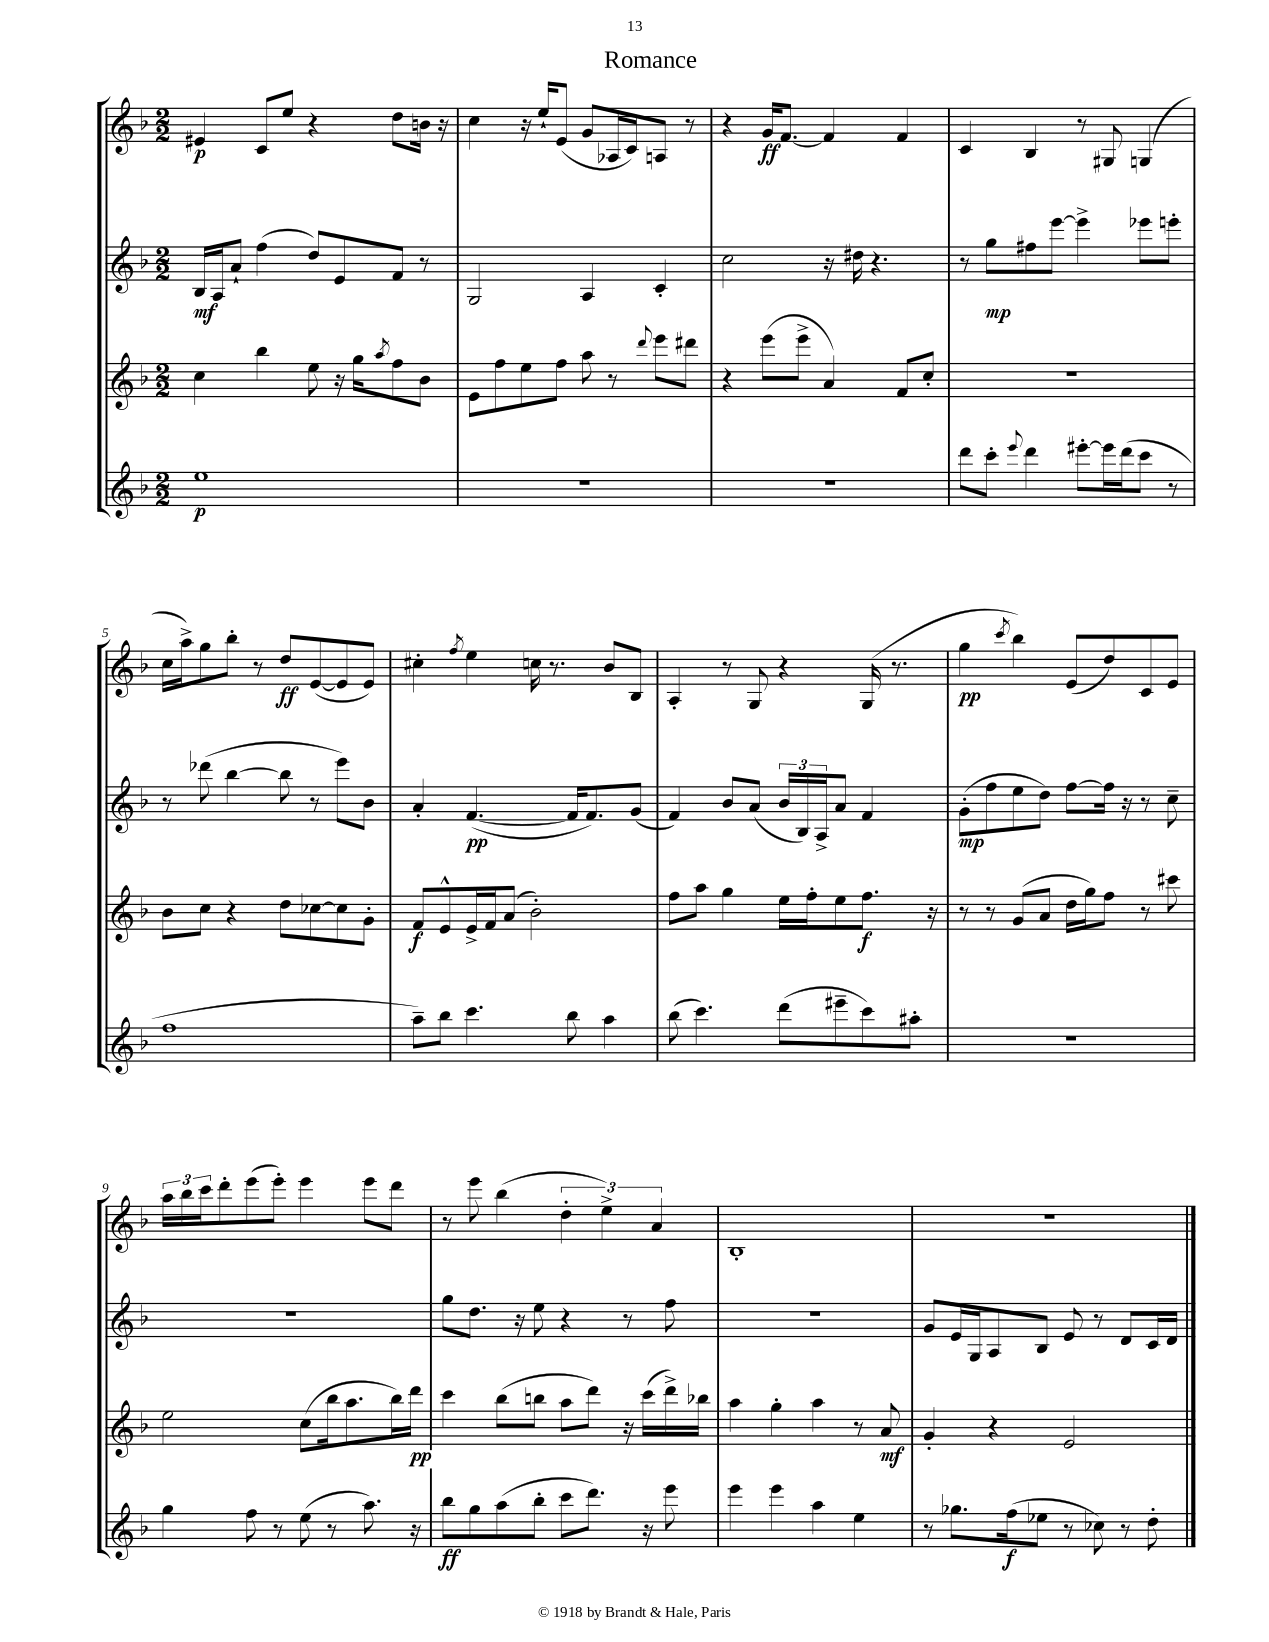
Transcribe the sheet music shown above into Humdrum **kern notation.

**kern	**dynam	**kern	**dynam	**kern	**dynam	**kern	**dynam
*part4	*part4	*part3	*part3	*part2	*part2	*part1	*part1
*staff4	*staff4	*staff3	*staff3	*staff2	*staff2	*staff1	*staff1
*clefG2	*	*clefG2	*	*clefG2	*	*clefG2	*
*k[b-]	*	*k[b-]	*	*k[b-]	*	*k[b-]	*
*M2/2	*	*M2/2	*	*M2/2	*	*M2/2	*
=1	=1	=1	=1	=1	=1	=1	=1
1ee	p	4cc\	.	16B-/LL	mf	4e#X/	p
.	.	.	.	16A/J	.	.	.
.	.	.	.	8a`/J	.	.	.
.	.	4bb-\	.	(4ff\	.	8c/L	.
.	.	.	.	.	.	8ee/J	.
.	.	8ee\	.	8dd/L)	.	4r	.
.	.	16r	.	8e/	.	.	.
.	.	16gg\KL	.	.	.	.	.
.	.	8qaa/	.	.	.	.	.
.	.	8ff\	.	8f/J	.	8dd\L	.
.	.	8b-\J	.	8r	.	16bn\Jk	.
.	.	.	.	.	.	16r	.
=2	=2	=2	=2	=2	=2	=2	=2
1r	.	8e\L	.	2G/	.	4cc\	.
.	.	8ff\	.	.	.	.	.
.	.	8ee\	.	.	.	16r	.
.	.	.	.	.	.	16ee`/KL	.
.	.	8ff\J	.	.	.	(8e/J	.
.	.	8aa\	.	4A/	.	8g/L	.
.	.	8r	.	.	.	16A-X/L	.
.	.	.	.	.	.	16c/J)	.
.	.	8qqddd/	.	.	.	.	.
.	.	8eee\L	.	4c'/	.	8An/J	.
.	.	8ddd#X\J	.	.	.	8r	.
=3	=3	=3	=3	=3	=3	=3	=3
1r	.	4r	.	2cc\	.	4r	.
.	.	(8eee\L	.	.	.	16g/KL	ff
.	.	.	.	.	.	[8.f/J	.
.	.	8eee^\J	.	.	.	.	.
.	.	4a/)	.	16r	.	4f/]	.
.	.	.	.	16dd#X\	.	.	.
.	.	.	.	4.r	.	.	.
.	.	8f/L	.	.	.	4f/	.
.	.	8cc'/J	.	.	.	.	.
=4	=4	=4	=4	=4	=4	=4	=4
8ddd\L	.	1r	.	8r	.	4c/	.
8ccc'\J	.	.	.	8gg\L	mp	.	.
8qqeee/	.	.	.	.	.	.	.
4ddd\	.	.	.	8ff#X\	.	4B-/	.
.	.	.	.	[8eee\J	.	.	.
[8eee#X'\L	.	.	.	4eee^\]	.	8r	.
16eee#\L]	.	.	.	.	.	8G#X/	.
(16ddd\J	.	.	.	.	.	.	.
8ccc\J	.	.	.	8eee-X\L	.	(4Gn/	.
8r	.	.	.	8eeen'\J	.	.	.
!!LO:LB:g=z
=5	=5	=5	=5	=5	=5	=5	=5
1ff	.	8b-\L	.	8r	.	16cc\LL	.
.	.	.	.	.	.	16aa^\J)	.
.	.	8cc\J	.	(8ddd-X\	.	8gg\	.
.	.	4r	.	[4bb-\	.	8bb-'\J	.
.	.	.	.	.	.	8r	.
.	.	8dd\L	.	8bb-\]	.	8dd/L	ff
.	.	[8cc-X\	.	8r	.	([8e/	.
.	.	8cc-\]	.	8eee\L)	.	8e/]	.
.	.	8g'\J	.	8b-\J	.	8e/J)	.
=6	=6	=6	=6	=6	=6	=6	=6
8aa~\L)	.	8f/L	f	4a'/	.	4cc#X'\	.
8bb-\J	.	8e^^/	.	.	.	.	.
.	.	.	.	.	.	8qff/	.
4.ccc\	.	16e^/L	.	([4.f/	pp	4ee\	.
.	.	16f/J	.	.	.	.	.
.	.	(8a/J	.	.	.	.	.
.	.	2b-'\)	.	.	.	16ccn\	.
.	.	.	.	.	.	8.r	.
8bb-\	.	.	.	16f/KL]	.	.	.
.	.	.	.	8.f/)	.	.	.
4aa\	.	.	.	.	.	8b-/L	.
.	.	.	.	(8g/J	.	8B-/J	.
=7	=7	=7	=7	=7	=7	=7	=7
(8bb-\	.	8ff\L	.	4f/)	.	4A'/	.
4.ccc\)	.	8aa\J	.	.	.	.	.
.	.	4gg\	.	8b-/L	.	8r	.
.	.	.	.	(8a/J	.	8G/	.
(8ddd\L	.	16ee\LL	.	24b-/LL	.	4r	.
.	.	.	.	24B-/)	.	.	.
.	.	16ff'\J	.	.	.	.	.
.	.	.	.	24A^/J	.	.	.
8eee#X~\	.	8ee\	.	8a/J	.	.	.
8ccc\)	.	8.ff\J	f	4f/	.	(16G/	.
.	.	.	.	.	.	8.r	.
8aa#X'\J	.	.	.	.	.	.	.
.	.	16r	.	.	.	.	.
=8	=8	=8	=8	=8	=8	=8	=8
1r	.	8r	.	(8g'\L	mp	4gg\	pp
.	.	8r	.	8ff\	.	.	.
.	.	.	.	.	.	8qccc/	.
.	.	(8g/L	.	8ee\	.	4bb-\)	.
.	.	8a/J	.	8dd\J)	.	.	.
.	.	16dd\LL	.	[8ff\L	.	(8e/L	.
.	.	16gg\J)	.	.	.	.	.
.	.	8ff\J	.	16ff\Jk]	.	8dd/)	.
.	.	.	.	16r	.	.	.
.	.	8r	.	8r	.	8c/	.
.	.	8ccc#X\	.	8cc~\	.	8e/J	.
!!LO:LB:g=z
=9	=9	=9	=9	=9	=9	=9	=9
4gg\	.	2ee\	.	1r	.	24aa\LL	.
.	.	.	.	.	.	24bb-\	.
.	.	.	.	.	.	24ccc\J	.
.	.	.	.	.	.	8ddd'\	.
8ff\	.	.	.	.	.	(8eee\	.
8r	.	.	.	.	.	8eee'\J)	.
(8ee\	.	(8cc\L	.	.	.	4eee\	.
8r	.	16bb-\k	.	.	.	.	.
.	.	8.aa\	.	.	.	.	.
8.aa\)	.	.	.	.	.	8eee\L	.
.	.	16bb-\L)	.	.	.	8ddd\J	.
16r	.	16ddd\JJ	pp	.	.	.	.
=10	=10	=10	=10	=10	=10	=10	=10
8bb-\L	ff	4ccc\	.	8gg\L	.	8r	.
8gg\	.	.	.	8.dd\J	.	8eee\	.
(8aa\	.	(8bb-\L	.	.	.	(4bb-\	.
.	.	.	.	16r	.	.	.
8bb-'\J	.	8bbn\J	.	8ee\	.	.	.
8ccc\L	.	8aa\L	.	4r	.	6dd'\	.
8.ddd\J)	.	8ddd\J)	.	.	.	.	.
.	.	.	.	.	.	6ee^\)	.
.	.	16r	.	8r	.	.	.
16r	.	(16ccc\LL	.	.	.	.	.
.	.	.	.	.	.	6a/	.
8eee\	.	16ddd^\)	.	8ff\	.	.	.
.	.	16bb-X\JJ	.	.	.	.	.
=11	=11	=11	=11	=11	=11	=11	=11
4eee\	.	4aa\	.	1r	.	1B-'	.
4eee\	.	4gg'\	.	.	.	.	.
4aa\	.	4aa\	.	.	.	.	.
4ee\	.	8r	.	.	.	.	.
.	.	8a/	mf	.	.	.	.
=12	=12	=12	=12	=12	=12	=12	=12
8r	.	4g'/	.	8g/L	.	1r	.
8.gg-X\L	.	.	.	16e/L	.	.	.
.	.	.	.	16G/J	.	.	.
.	.	4r	.	8A/	.	.	.
(16ff\k	f	.	.	.	.	.	.
8ee-X\J	.	.	.	8B-/J	.	.	.
8r	.	2e/	.	8e/	.	.	.
8cc-X\)	.	.	.	8r	.	.	.
8r	.	.	.	8d/L	.	.	.
8dd'\	.	.	.	16c/L	.	.	.
.	.	.	.	16d/JJ	.	.	.
==	==	==	==	==	==	==	==
*-	*-	*-	*-	*-	*-	*-	*-
